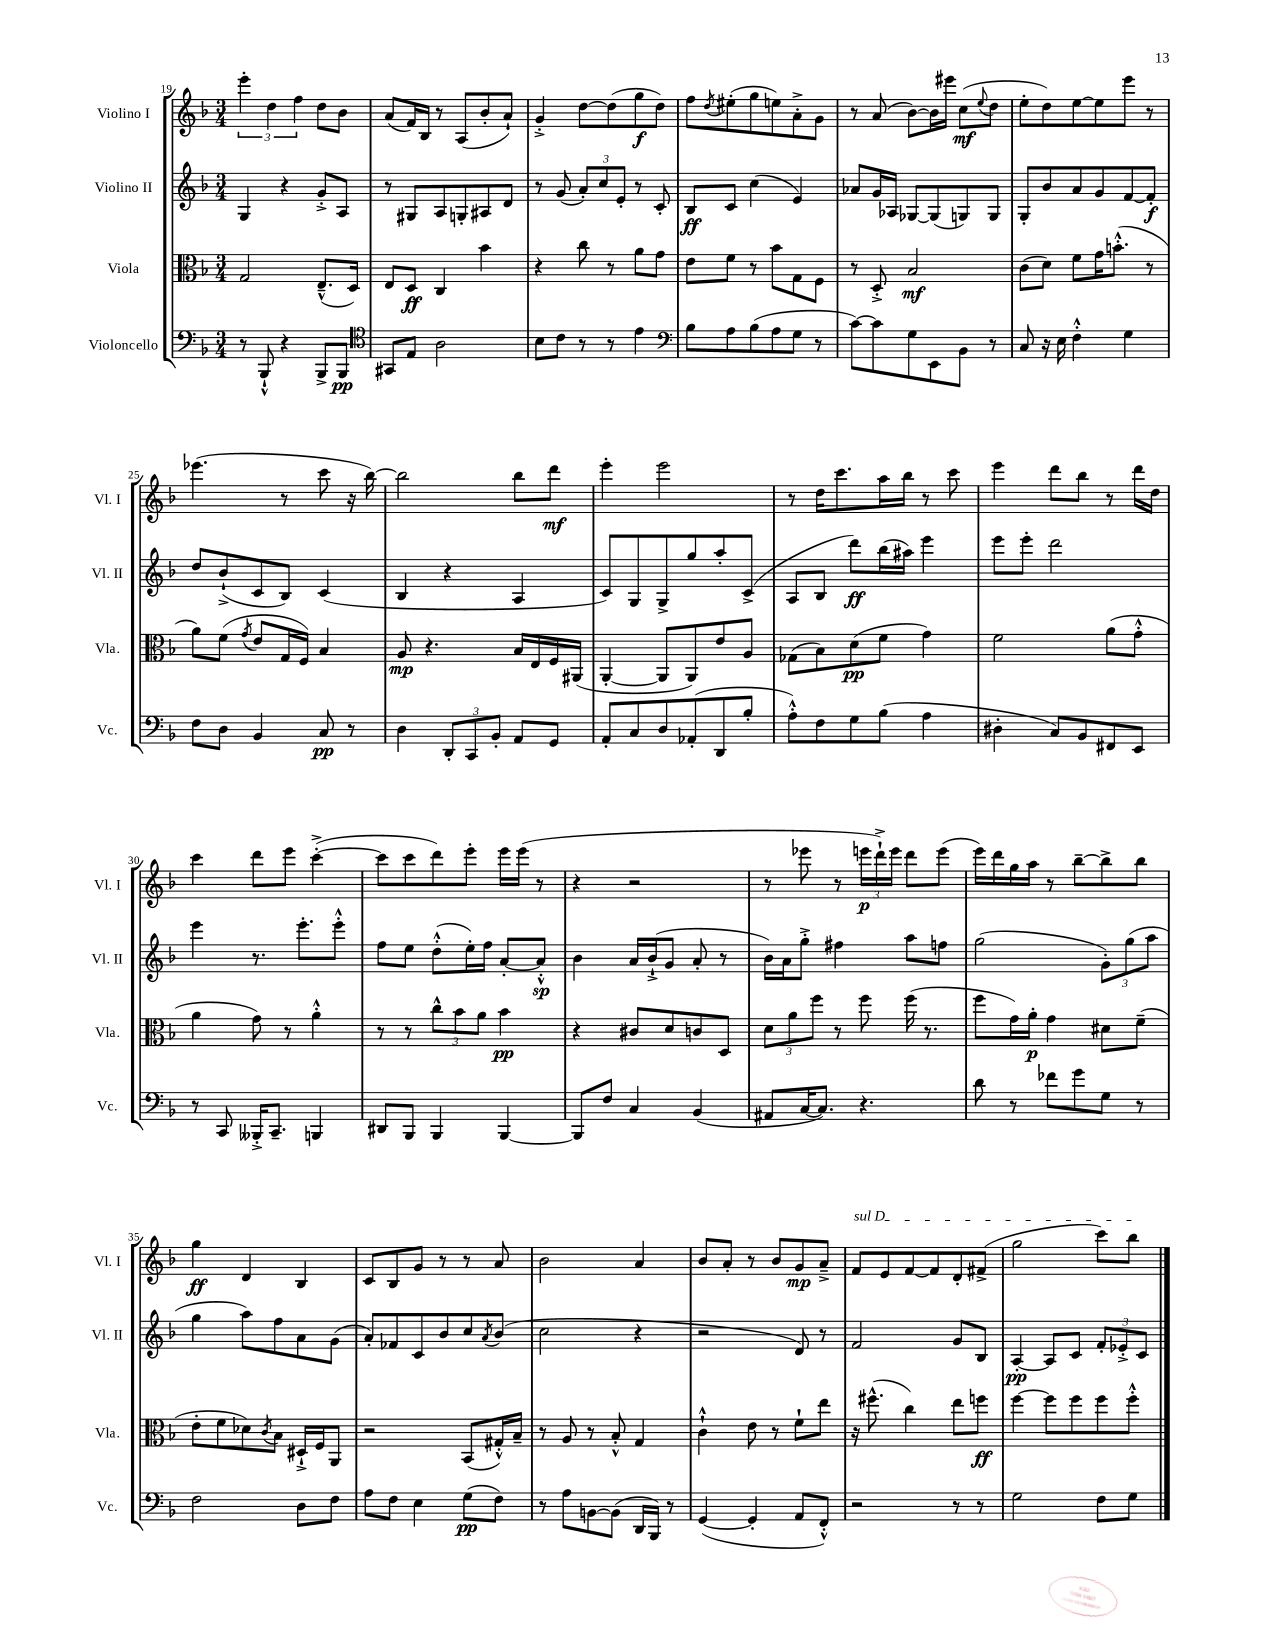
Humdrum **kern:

**kern	**kern	**kern	**kern
*staff4	*staff3	*staff2	*staff1
*clefF4	*clefC3	*clefG2	*clefG2
*k[b-]	*k[b-]	*k[b-]	*k[b-]
*M3/4	*M3/4	*M3/4	*M3/4
8r	2G/	4G/	6eee'\
8BBB-`^^/	.	.	.
.	.	.	6dd\
4r	.	4r	.
.	.	.	6ff\
8BBB-^/L	(8.E~^^/L	8g'^/L	8dd\L
8BBB-/J	.	8A/J	8b-\J
.	16D/Jk)	.	.
=	=	=	=
*clefC4	*	*	*
8GG#/L	8E/L	8r	(8a/L
8E/J	8D/J	8G#/L	16f/L)
.	.	.	16B-/JJ
2A\	4C/	8A/	8r
.	.	8G'/	(8A/L
.	4b-\	8A#/	8b-'/
.	.	8d/J	8a`/J)
=	=	=	=
8B-\L	4r	8r	4g'^/
8c\J	.	(8g/	.
8r	8cc\	12a'/L)	[8dd\L
.	.	12cc/	.
8r	8r	.	(8dd\]
.	.	12e'/J	.
4e\	8a\L	8r	8gg\
.	8g\J	8c'/	8dd\J)
=	=	=	=
*clefF4	*	*	*
8B-\L	8e\L	8B-/L	8ff\L
.	.	.	8qdd/
8A\	8f\J	8c/J	(8ee#'\
(8B-\	8r	(4cc\	8gg\
8A\	8b-\L	.	8ee\)
8G\J	8G\	4e/)	8a'^\
8r	8F\J	.	8g\J
=	=	=	=
[8c\L)	8r	8a-/L	8r
8c\]	8D'^/	16g/L	(8a/
.	.	16A-/JJ	.
8G\	2B-/	[8G-/L	[8b-\L)
8EE\	.	(8G-/]	16b-\]L
.	.	.	16eee#\JJ
8BB-\J	.	8G/)	(8cc\L
.	.	.	8qqee/
8r	.	8G/J	8dd\J
=	=	=	=
8C/	(8c\L	8G'/L	8ee'\L
16r	8d\J)	8b-/	8dd\)
16E\	.	.	.
4F'^^\	8f\L	8a/	[8ee\
.	16g\K	8g/	8ee\]
.	(8.b'^^\J	.	.
4G\	.	[8f/	8eee\J
.	8r	8f'/]J	8r
=	=	=	=
8F\L	8a\L)	8dd/L	(4.eee-\
8D\J	(8f\J	(8b-`^/	.
.	8qg/	.	.
4BB-/	8e/L	8c/	.
.	16G/L	8B-/J)	8r
.	16F/JJ)	.	.
8C/	4B-/	(4c/	8ccc\
8r	.	.	16r
.	.	.	[16bb-\)
=	=	=	=
4D\	8A/	4B-/	2bb-\]
.	4.r	.	.
12DD'/L	.	4r	.
12CC/	.	.	.
12BB-'/J	.	.	.
8AA/L	16B-/LL	4A/	8bb-\L
.	16E/	.	.
8GG/J	16F/	.	8ddd\J
.	(16AA#/JJ	.	.
=	=	=	=
8AA'/L	[4AA'/	8c/L)	4eee'\
8C/	.	8G/	.
8D/	8AA/]L	8G^/	2eee\
(8AA-'/	8AA/)	8gg/	.
8DD/	8e/	8aa'/	.
8B-'/J	8A/J	(8c^/J	.
=	=	=	=
8A'^^\L)	(8G-\L	8A/L	8r
8F\	8B-\)	8B-/J	16dd\LK
.	.	.	8.ccc\
8G\	(8d\	8ddd\L)	.
(8B-\J	8f\J	(16bb-\L	16aa\L
.	.	16aa#\JJ)	16bb-\JJ
4A\	4g\)	4eee\	8r
.	.	.	8ccc\
=	=	=	=
4D#'\	2f\	8eee\L	4eee\
.	.	8eee'\J	.
8C/L)	.	2ddd\	8ddd\L
8BB-/	.	.	8bb-\J
8FF#/	(8a\L	.	8r
8EE/J	8g'^^\J	.	16ddd\LL
.	.	.	16dd\JJ
=	=	=	=
8r	4a\	4eee\	4ccc\
8CC/	.	.	.
16BBB--'^/LK	8g\)	8.r	8ddd\L
8.CC~/J	.	.	.
.	8r	.	8eee\J
.	.	8.eee'\L	.
4BBB/	4a'^^\	.	([4ccc'^\
.	.	8eee'^^\J	.
=	=	=	=
8DD#/L	8r	8ff\L	8ccc\]L
8BBB-/J	8r	8ee\J	8ccc\
4BBB-/	12cc^^\L	(8dd'^^\L	8ddd\)
.	12b-\	.	.
.	.	16ee'\L)	8eee'\J
.	12a\J	.	.
.	.	16ff\JJ	.
[4BBB-/	4b-\	[8a'/L	16eee\LL
.	.	.	(16eee\JJ
.	.	8a'^^/]J	8r
=	=	=	=
8BBB-/]L	4r	4b-\	4r
8F/J	.	.	.
4C/	8c#/L	16a/LL	2r
.	.	(16b-`^/J	.
.	8d/	8g/J	.
(4BB-/	8c/	8a'/	.
.	8D/J	8r	.
=	=	=	=
8AA#/L	12d\L	16b-\LL)	8r
.	.	16a\J	.
.	12a\	.	.
[16C/K	.	8gg'^\J	8eee-\
.	12ff\J	.	.
8.C/]J)	.	.	.
.	8r	4ff#\	8r
4.r	8ff\	.	24eee\LL
.	.	.	24ddd`^\)
.	.	.	24eee\JJ
.	(16ff\	8aa\L	8ddd\L
.	8.r	.	.
.	.	8ff\J	(8eee\J
=	=	=	=
8d\	8ff\L	(2gg\	16eee\LL)
.	.	.	16ddd\
8r	16g\L)	.	16gg\
.	16a'\JJ	.	16aa\JJ
8f-\L	4g\	.	8r
8g\	.	.	[8bb-~\L
8G\J	8d#\L	12g'\L)	8bb-^\]
.	.	(12gg\	.
8r	(8f~\J	.	8bb-\J
.	.	12aa\J	.
=	=	=	=
2F\	8e'\L	4gg\	4gg\
.	8f\	.	.
.	8d-\)	8aa\L)	4d/
.	8qc/	.	.
.	8B-\J	8ff\	.
8D\L	16D#`^/LL	8a\	4B-/
.	16F/J	.	.
8F\J	8AA/J	(8g\J	.
=	=	=	=
8A\L	2r	8a'/L)	8c/L
8F\J	.	8f-/	8B-/
4E\	.	8c/	8g/J
.	.	8b-/	8r
(8G\L	(8BB-/L	8cc/	8r
.	.	8qa/	.
8F\J)	16G#'^^/L)	(8b-/J	8a/
.	16B-~/JJ	.	.
=	=	=	=
8r	8r	2cc\	2b-\
8A\L	8A/	.	.
[8BB\	8r	.	.
(8BB\]J	8B-'^^/	.	.
16DD/LL	4G/	4r	4a/
16BBB-/JJ)	.	.	.
8r	.	.	.
=	=	=	=
([4GG/	4c`^^\	2r	8b-/L
.	.	.	8a'/J
4GG'/]	8e\	.	8r
.	8r	.	8b-/L
8AA/L	8f`\L	8d/)	8g/
8FF'^^/J)	8ee\J	8r	8a~^/J
=	=	=	=
2r	16r	2f/	8f/L
.	(8.ff#^^\	.	.
.	.	.	8e/
.	4cc\)	.	[8f/
.	.	.	8f/]
8r	8ee\L	8g/L	8d'/
8r	8ff\J	8B-/J	(8f#^/J
=	=	=	=
2G\	[4ff\	[4A'/	2gg\
.	8ff\]L	8A/]L	.
.	8ff\	8c/J	.
8F\L	8ff\	12f'/L	8ccc\L)
.	.	12e-'^/	.
8G\J	8ff'^^\J	.	8bb-\J
.	.	12c/J	.
==	==	==	==
*-	*-	*-	*-
